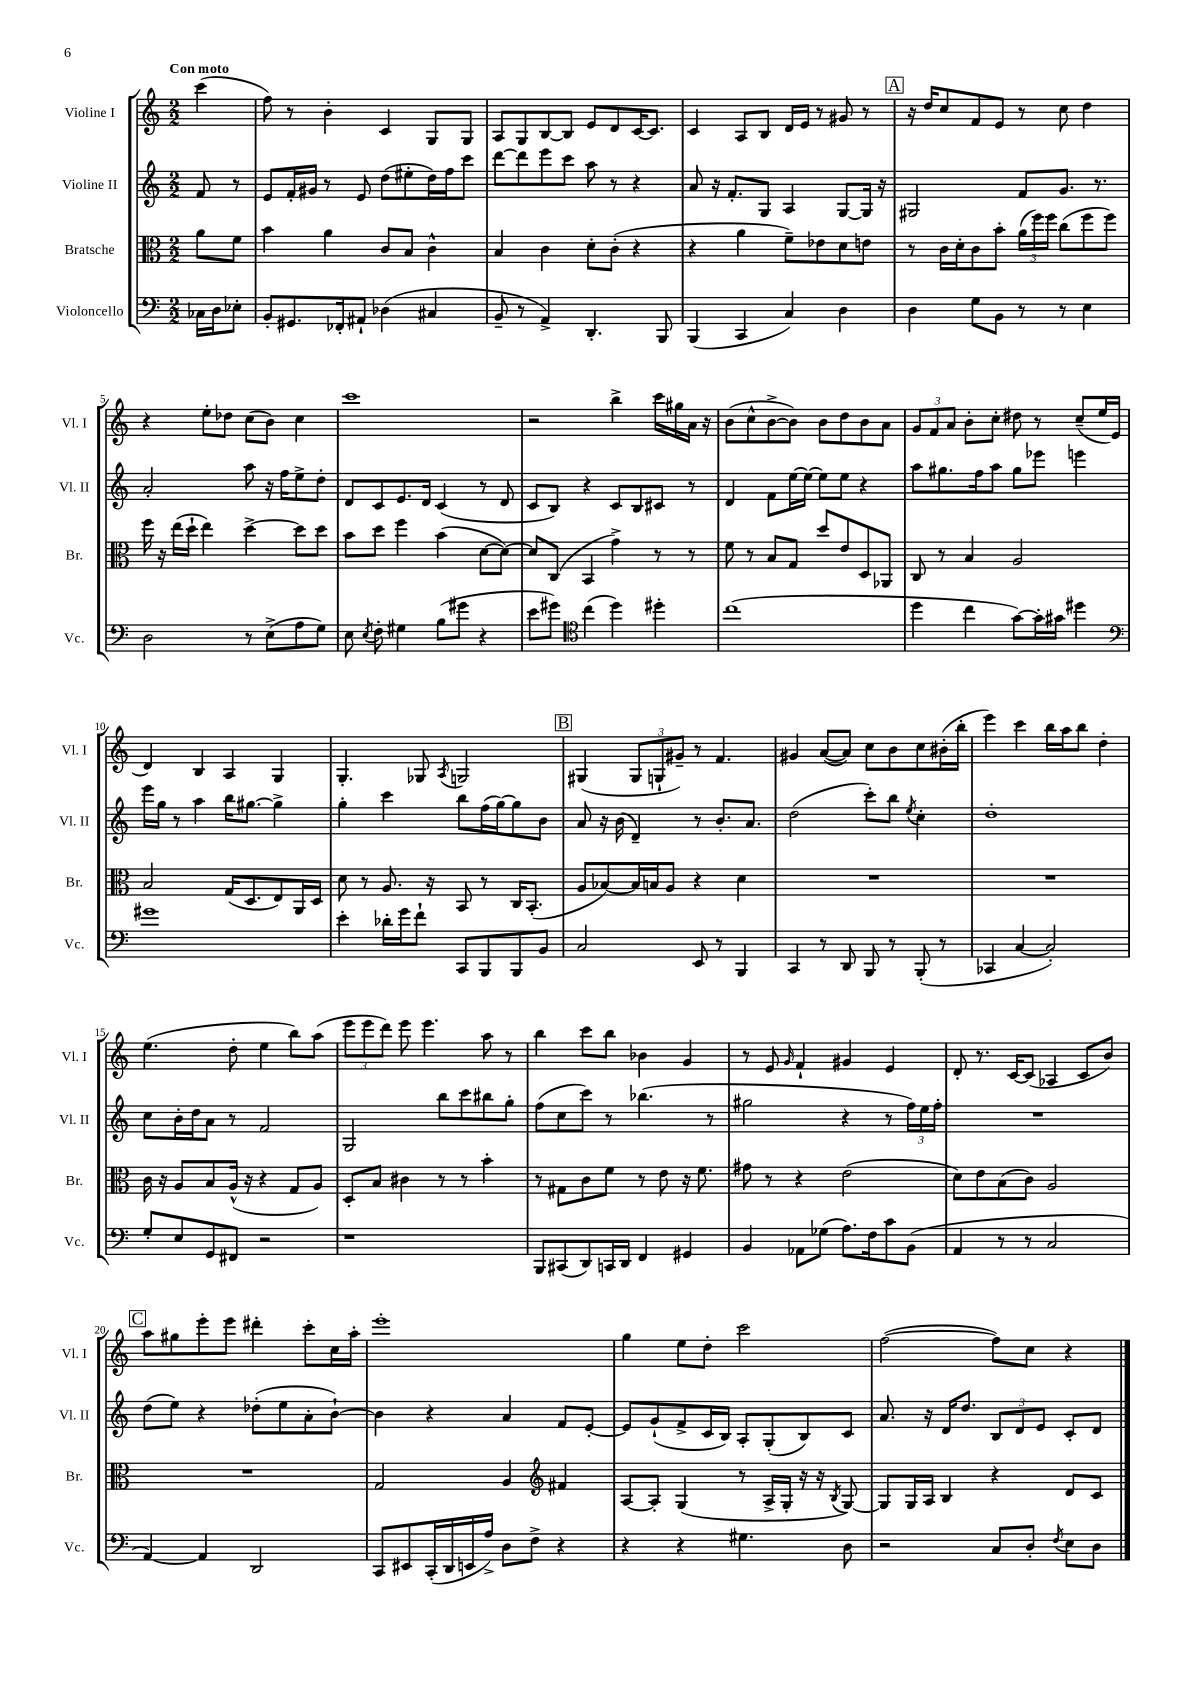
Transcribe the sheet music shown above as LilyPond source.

<<
\new StaffGroup <<
\new Staff = "s0" \with { instrumentName = "Violine I" shortInstrumentName = "Vl. I" } {
    \clef treble \key c \major \numericTimeSignature \time 2/2 \partial 4 \tempo "Con moto"
    \autoBeamOff c'''4( |
    f''8) r8 b'4-. c'4 g8[ g8] |
    a8[ g8 b8~ b8] e'8[ d'8 c'16~ c'8.] |
    c'4 a8[ b8] d'16[ e'16] r8 gis'8 r8 |
    \mark \markup { \box "A" } r16 d''16[ c''8 f'8 e'8] r8 c''8 d''4 |
    r4 e''8[-. des''8] c''8[( b'8]) c''4 |
    c'''1 |
    r2 b''4-> c'''16[ gis''16 a'16] r16 |
    b'8[( c''8-^ b'8~-> b'8]) b'8[ d''8 b'8 a'8] |
    \tuplet 3/2 { g'8[ f'8 a'8] } b'8[-. c''8]-. dis''8 r8 c''8[--( e''16 e'16] |
    d'4) b4 a4 g4 |
    g4.-. ges8 \acciaccatura { a8 } g2 |
    \mark \markup { \box "B" } gis4( \tuplet 3/2 { gis8[ g8-! gis'8]--) } r8 f'4. |
    gis'4 a'8[~( a'8]) c''8[ b'8 c''8 bis'16-.( b''16]-. |
    e'''4) c'''4 b''16[ a''16 b''8] d''4-. |
    e''4.( d''8-. e''4 b''8[) a''8]( |
    \tuplet 3/2 { e'''8[ e'''8 d'''8]) } e'''8 e'''4. a''8 r8 |
    b''4 c'''8[ b''8] bes'4 g'4 |
    r8 e'8 \grace { g'16 } f'4-! gis'4 e'4 |
    d'8-. r8. c'16[~ c'8]( aes4 c'8[ b'8]) |
    \mark \markup { \box "C" } a''8[ gis''8 e'''8-. e'''8] dis'''4-. c'''8[-. c''16 a''16]-. |
    e'''1-. |
    g''4 e''8[ d''8]-. c'''2 |
    f''2~( f''8[) c''8] r4 \bar "|." |
}
\new Staff = "s1" \with { instrumentName = "Violine II" shortInstrumentName = "Vl. II" } {
    \clef treble \key c \major \numericTimeSignature \time 2/2 \partial 4
    \autoBeamOff f'8 r8 |
    e'8[ f'16-. gis'16] r8 e'8 d''8[( eis''8-. d''16) f''16 c'''8] |
    d'''8[~ d'''8 e'''8 c'''8] a''8 r8 r4 |
    a'8 r16 f'8.[-. g8] a4 g8[~ g16] r16 |
    \mark \markup { \box "A" } gis2 f'8[ g'8.] r8. |
    a'2-. a''8 r16 f''16[ e''8-> d''8]-. |
    d'8[ c'8 e'8. d'16] c'4( r8 d'8 |
    c'8[ b8]) r4 c'8[ b8 cis'8] r8 |
    d'4 f'8[ e''16~ e''16]~ e''8[ e''8] r4 |
    a''8[ gis''8. f''16 a''8] gis''8[ ees'''8] e'''4 |
    e'''16[ g''16] r8 a''4 b''16[ gis''8.]~ gis''4-> |
    g''4-. c'''4 b''8[ f''16( g''16~) g''8 b'8] |
    \mark \markup { \box "B" } a'8 r16 b'16( d'4--) r8 b'8.[-. a'8.] |
    d''2( c'''8[-.) b''8] \acciaccatura { e''8 } c''4-. |
    d''1-. |
    c''8[ b'16-. d''16 a'8] r8 f'2 |
    g2 b''8[ c'''8 bis''8 g''8]-. |
    f''8[( c''8 c'''8]) r8 bes''4.( r8 |
    gis''2 r4 r8 \tuplet 3/2 { f''16[) e''16 f''16]-. } |
    R1 |
    \mark \markup { \box "C" } d''8[( e''8]) r4 des''8[-.( e''8 a'8-. b'8]~-!) |
    b'4 r4 a'4 f'8[ e'8]~-. |
    e'8[ g'8-!( f'8-> c'16 b16]) a8[-. g8-.( b8) c'8] |
    a'8. r16 d'16[ d''8.] \tuplet 3/2 { b8[ d'8 e'8] } c'8[-. d'8] \bar "|." |
}
\new Staff = "s2" \with { instrumentName = "Bratsche" shortInstrumentName = "Br." } {
    \clef alto \key c \major \numericTimeSignature \time 2/2 \partial 4
    \autoBeamOff a'8[ f'8] |
    b'4 a'4 c'8[ b8] c'4-^ |
    b4 c'4 d'8[-. c'8]-.( r4 |
    r4 a'4 f'8[--) ees'8 d'8 e'8] |
    \mark \markup { \box "A" } r8 c'16[ d'16-. c'8 b'8]-. \tuplet 3/2 { a'16[( f''16) f''16] } c''8[( f''8 f''8]) |
    f''16 r16 e''16[( d''16]-! e''4) d''4~-> d''8[ d''8] |
    b'8[ d''8] f''4 b'4( d'8[~ d'8]~) |
    d'8[ c8]( b,4 g'4->) r8 r8 |
    f'8 r8 b8[ g8] d''8[ e'8 d8 aes,8] |
    c8 r8 b4 a2 |
    b2 g16[( d8. e8) a,16 d16] |
    d'8 r8 a8. r16 b,8 r8 c16[ b,8.]-.( |
    \mark \markup { \box "B" } a8[ bes8~) bes16 b16 a8] r4 d'4 |
    R1 |
    R1 |
    c'16 r16 a8[ b8 a16]-^( r16 r4 g8[ a8]) |
    d8[-. b8] cis'4 r8 r8 b'4-. |
    r8 gis8[ c'8 f'8] r8 e'8 r16 f'8. |
    gis'8 r8 r4 e'2( |
    d'8[) e'8 b8( c'8]) a2 |
    \mark \markup { \box "C" } R1 |
    g2 a4 \clef treble fis'4 |
    a8[~ a8]-. g4( r8 a16[-> g16]-. r16 r16 \acciaccatura { b8 } g8~) |
    g8[ g16 a16] b4 r4 d'8[ c'8] \bar "|." |
}
\new Staff = "s3" \with { instrumentName = "Violoncello" shortInstrumentName = "Vc." } {
    \clef bass \key c \major \numericTimeSignature \time 2/2 \partial 4
    \autoBeamOff ces16[ d16 ees8]-. |
    b,8[-. gis,8. fes,16-. ais,8]-! des4( cis4 |
    b,8-- r8 a,4->) d,4.-. b,,8 |
    b,,4( c,4 c4) d4 |
    \mark \markup { \box "A" } d4 g8[ b,8] r8 r8 e4 |
    d2 r8 e8[->( a8 g8]) |
    e8 \acciaccatura { e8 } f8-. gis4 b8[( gis'8] r4 |
    e'8[ gis'8]) \clef tenor c''4( d''4) dis''4-. |
    c''1( |
    d''4 c''4 g'8[~) g'16-. gis'16] dis''4 |
    \clef bass gis'1 |
    e'4-. des'16[-. g'16 f'8]-! c,8[ b,,8 b,,8 b,8] |
    \mark \markup { \box "B" } c2 e,8 r8 b,,4 |
    c,4 r8 d,8 b,,8 r8 b,,8-.( r8 |
    ces,4 c4~ c2-.) |
    g8[-. e8 g,8 fis,8] r2 |
    r1 |
    b,,8[ cis,8( d,8) c,16 d,16] f,4 gis,4 |
    b,4 aes,8[ ges8]( a8.[) f16 c'8 b,8]( |
    a,4 r8 r8 c2 |
    \mark \markup { \box "C" } a,4~) a,4 d,2 |
    c,8[ eis,8 c,16-.( d,16 e,16 a16]->) d8[ f8]-> r4 |
    r4 r4 gis4. d8 |
    r2 c8[ d8]-. \acciaccatura { f8 } e8[ d8] \bar "|." |
}
>>
>>
